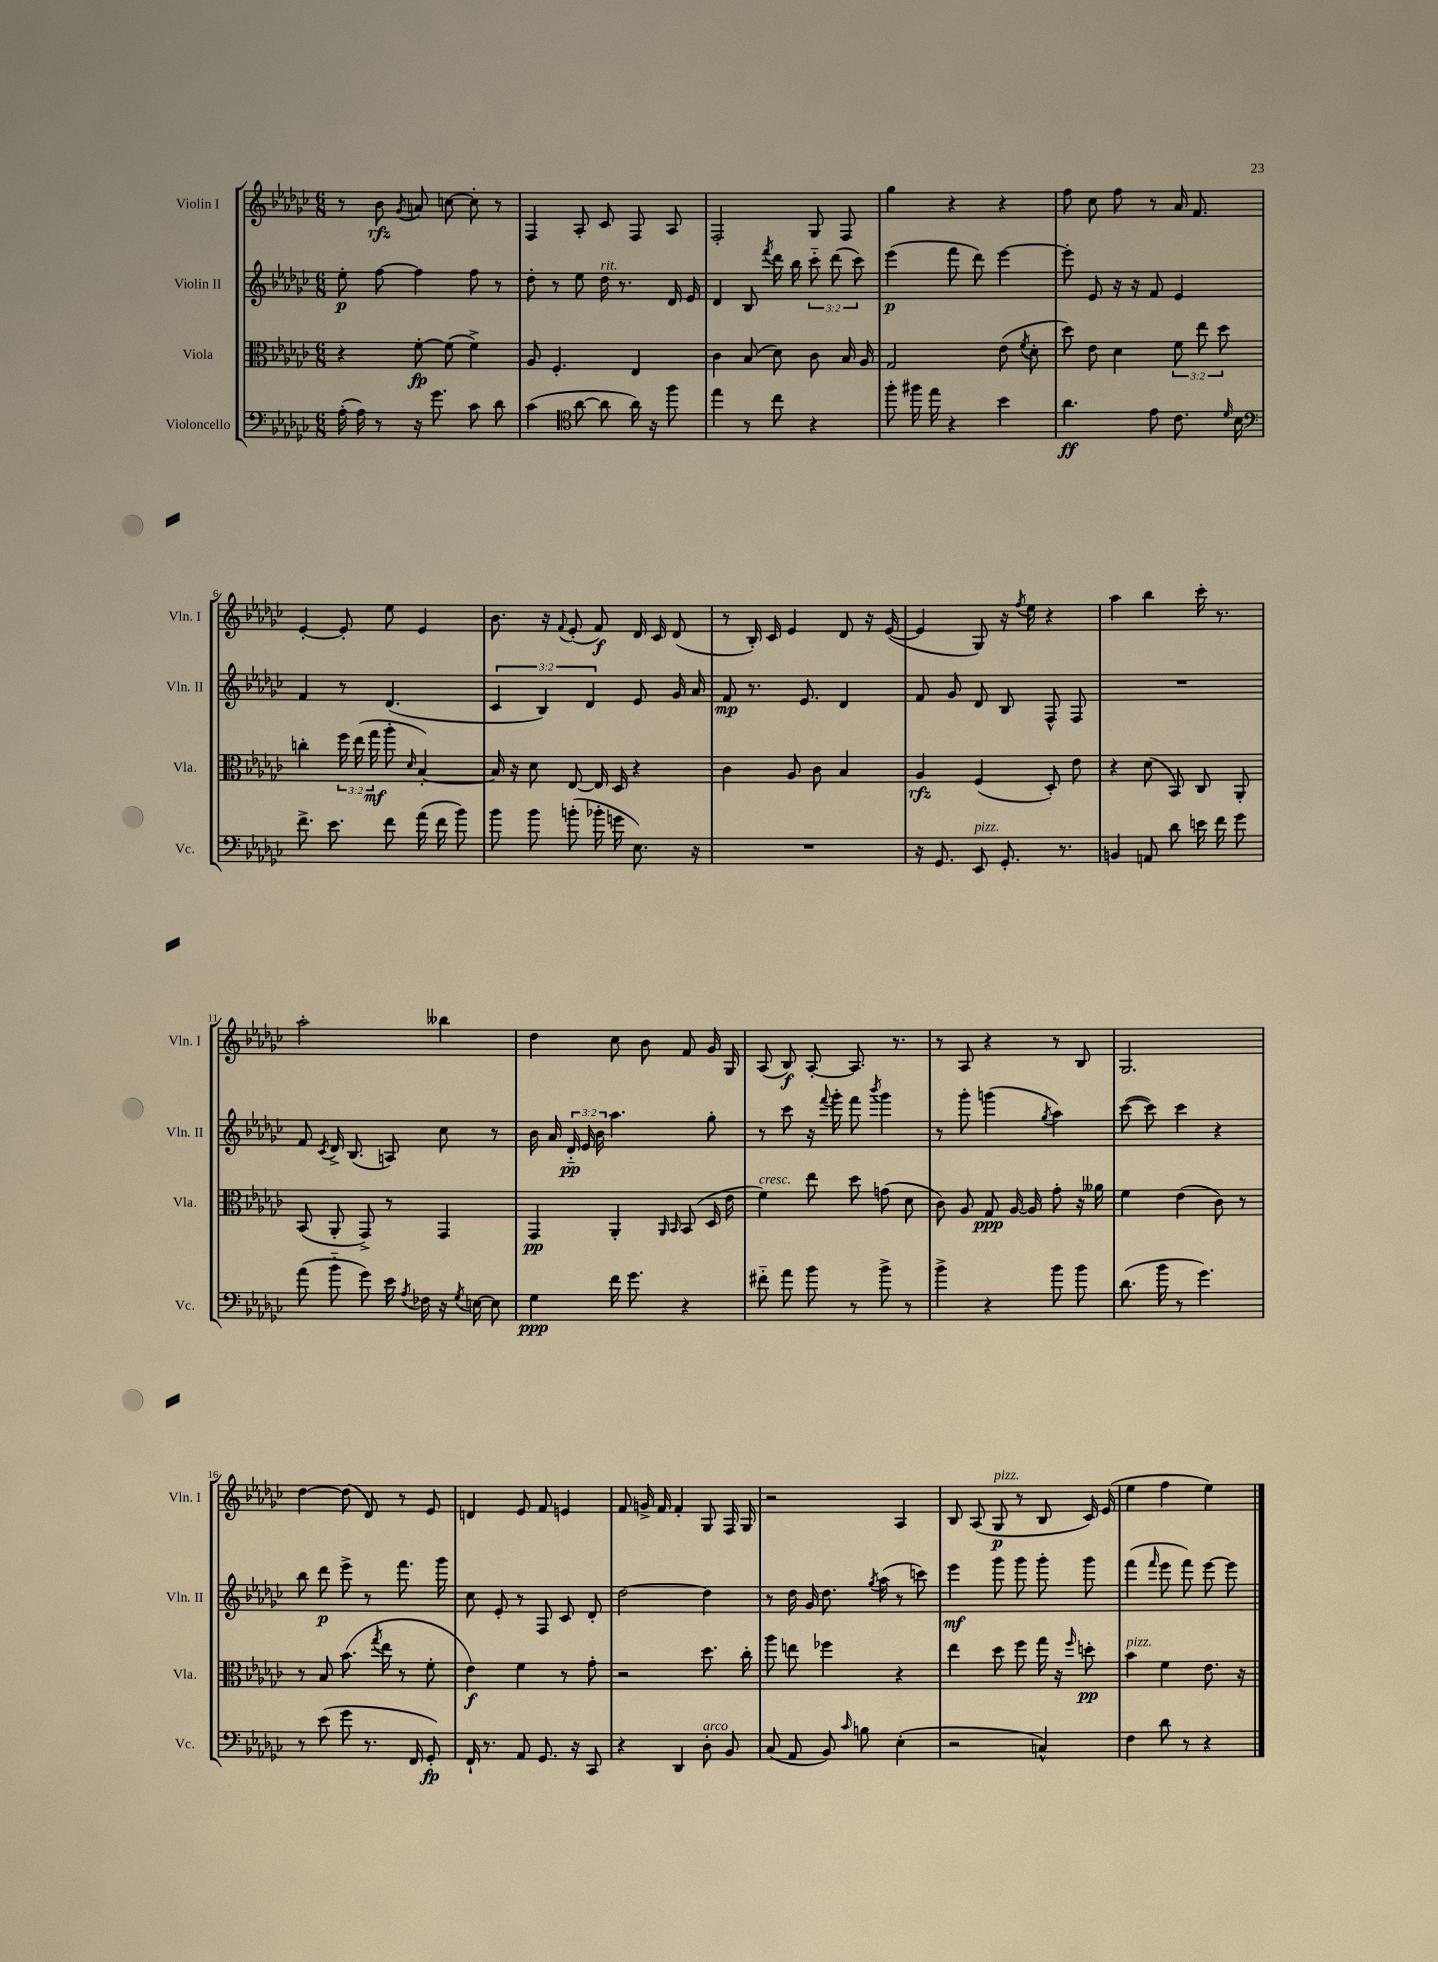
<<
\new StaffGroup <<
\new Staff = "s0" \with { instrumentName = "Violin I" shortInstrumentName = "Vln. I" } {
    \clef treble \key ges \major \numericTimeSignature \time 6/8
    \autoBeamOff r8 bes'8\rfz \acciaccatura { ges'8 } a'8 c''8~ c''8-. r8 |
    f4 aes8-. ces'8 f8 aes8 |
    f2-. ges8 f8 |
    ges''4 r4 r4 |
    f''8 ces''8 f''8 r8 aes'16 f'8. |
    ees'4~-. ees'8-. ees''8 ees'4 |
    bes'8. r16 \appoggiatura { f'8 } ees'8-.( f'8\f) des'16 ces'16 des'8( |
    r8 bes16-.) ces'16 ees'4 des'8 r16 ees'16~( |
    ees'4 ges8) r16 \acciaccatura { f''8 } ees''16 r4 |
    aes''4 bes''4 ces'''16-. r8. |
    aes''2-. beses''4 |
    des''4 ces''8 bes'8 f'8 ges'16 ges16 |
    aes8( bes8\f) aes8~-. aes8. r8. |
    r8 aes8 r4 r8 bes8 |
    ges2. |
    des''4~ des''8( des'8) r8 ees'8 |
    d'4 ees'8 f'8 e'4 |
    f'8 g'16-> f'16 f'4-. ges8 f16 ges16 |
    r2 aes4 |
    bes8 aes8( ges8\p^\markup { \italic "pizz." } r8 bes8 ces'16) ees'16( |
    ees''4 f''4 ees''4) \bar "|." |
}
\new Staff = "s1" \with { instrumentName = "Violin II" shortInstrumentName = "Vln. II" } {
    \clef treble \key ges \major \numericTimeSignature \time 6/8 \override Staff.TupletNumber.text = #tuplet-number::calc-fraction-text
    \autoBeamOff ees''8-.\p f''8~ f''4 f''8 r8 |
    des''8-. r8 ees''8 des''16^\markup { \italic "rit." } r8. des'16 ees'16 |
    des'4 bes8 \acciaccatura { f'''8 } des'''16 bes''16 \tuplet 3/2 { ces'''8-_ des'''8( ces'''8) } |
    ees'''4\p( f'''8 des'''8) ees'''4~ |
    ees'''8-. ees'8 r16 r16 f'8 ees'4 |
    f'4 r8 des'4.( |
    \tuplet 3/2 { ces'4 bes4) des'4 } ees'8 ges'16 aes'16 |
    f'8\mp r8. ees'8. des'4 |
    f'8 ges'8 des'8 bes8 f8-^ f8 |
    R2. |
    f'8 \acciaccatura { ces'8 } des'16-> bes8.( a8) ces''8 r8 |
    bes'16 aes'16 \tuplet 3/2 { des'16-_\pp ees'16 bes'16 } aes''4. ges''8-. |
    r8 ces'''8 r16 \appoggiatura { f'''8 } ges'''16-. f'''8 \acciaccatura { bes'''8 } ges'''4 |
    r8 ges'''8-. g'''4( \acciaccatura { ges''8 } aes''4) |
    ces'''8~( ces'''8) ces'''4 r4 |
    bes''8 des'''8\p ees'''8-> r8 f'''8. ges'''16 |
    ces''8 ees'8-. r8 f8 ces'8 des'8-. |
    des''2~ des''4 |
    r8 des''16 ges'16 des''8. \acciaccatura { ges''8 } aes''16( r8 c'''8) |
    ees'''4\mf ges'''8 ges'''8 ges'''8-. ges'''8 |
    f'''4( \grace { f'''16 } ees'''8 f'''8) ees'''8~ ees'''8 \bar "|." |
}
\new Staff = "s2" \with { instrumentName = "Viola" shortInstrumentName = "Vla." } {
    \clef alto \key ges \major \numericTimeSignature \time 6/8 \override Staff.TupletNumber.text = #tuplet-number::calc-fraction-text
    \autoBeamOff r4 f'8~-.\fp f'8( f'4->) |
    aes8 f4.-. ees4 |
    ces'4 bes8( des'8) ces'8 bes16 aes16 |
    ges2 ees'8( \acciaccatura { f'8 } des'8-. |
    des''8) ees'8 des'4 \tuplet 3/2 { f'8 ees''8 des''8 } |
    c''4-. \tuplet 3/2 { f''16 ees''16( ges''16\mf } aes''8-. \grace { des'16 } bes4~-.) |
    bes16 r16 des'8 ees8~ ees16 des16 r4 |
    ces'4 aes8 ces'8 bes4 |
    aes4\rfz f4( des8-.) ees'8 |
    r4 des'8( bes,8) ces8 aes,8-. |
    bes,8( aes,8-. ges,8->) r8 ges,4 |
    ges,4\pp aes,4-. \grace { aes,16 bes,16 } bes,8( des16 ees'16 |
    f'4^\markup { \italic "cresc." }) ees''8 des''8 g'8( des'8 |
    ces'8) aes8 ges8\ppp aes16~ aes16 ges'8-. r16 aeses'16 |
    f'4 ees'4( ces'8) r8 |
    r8 bes8 bes'8.( \acciaccatura { ges''8 } ees''16 r8 f'8-. |
    ees'4\f) f'4 r8 ges'8-. |
    r2 des''8. ces''16-. |
    aes''8 e''8 fes''4 r4 |
    ees''4 des''8 f''8 ges''16 r16 \grace { f''16 } d''8-.\pp |
    bes'4^\markup { \italic "pizz." } f'4 ees'8. r16 \bar "|." |
}
\new Staff = "s3" \with { instrumentName = "Violoncello" shortInstrumentName = "Vc." } {
    \clef bass \key ges \major \numericTimeSignature \time 6/8
    \autoBeamOff aes16-.( aes16) r8 r16 ges'8. ces'8 des'8 |
    ces'4( \clef tenor aes'8~ aes'8 aes'16) r16 f''8 |
    ees''4 r8 ces''8 r4 |
    f''8-. fis''16 ees''16 r4 bes'4 |
    aes'4.\ff ees'8 ces'8. \grace { des'16 } bes16 |
    \clef bass f'8.-> ees'8. f'8 aes'16( f'16 bes'8) |
    bes'8 bes'8 b'8-.( bes'16-. g'16 ees8.) r16 |
    R2. |
    r16 ges,8. ees,8^\markup { \italic "pizz." } ges,8.-. r8. |
    b,4 a,8 des'8 e'16 f'16 ges'8 |
    aes'8( bes'8-_ ges'8) ees'16 \acciaccatura { aes8 } fes16 r16 \acciaccatura { ges8 } e16~ e8 |
    ges4\ppp f'16 ges'8. r4 |
    fis'8-_ aes'8 bes'8 r8 bes'8-> r8 |
    bes'4-> r4 bes'8 bes'8 |
    des'8.( bes'16 r8 ges'4.) |
    r8 ees'8( ges'8 r8. f,16 ges,8-.\fp) |
    f,16-! r8. aes,8 ges,8. r16 ces,8 |
    r4 des,4 des8-.^\markup { \italic "arco" } bes,8 |
    ces8( aes,8 bes,8) \grace { ces'16 } b8 ees4-.( |
    r2 c4-^) |
    f4 des'8 r8 r4 \bar "|." |
}
>>
>>
